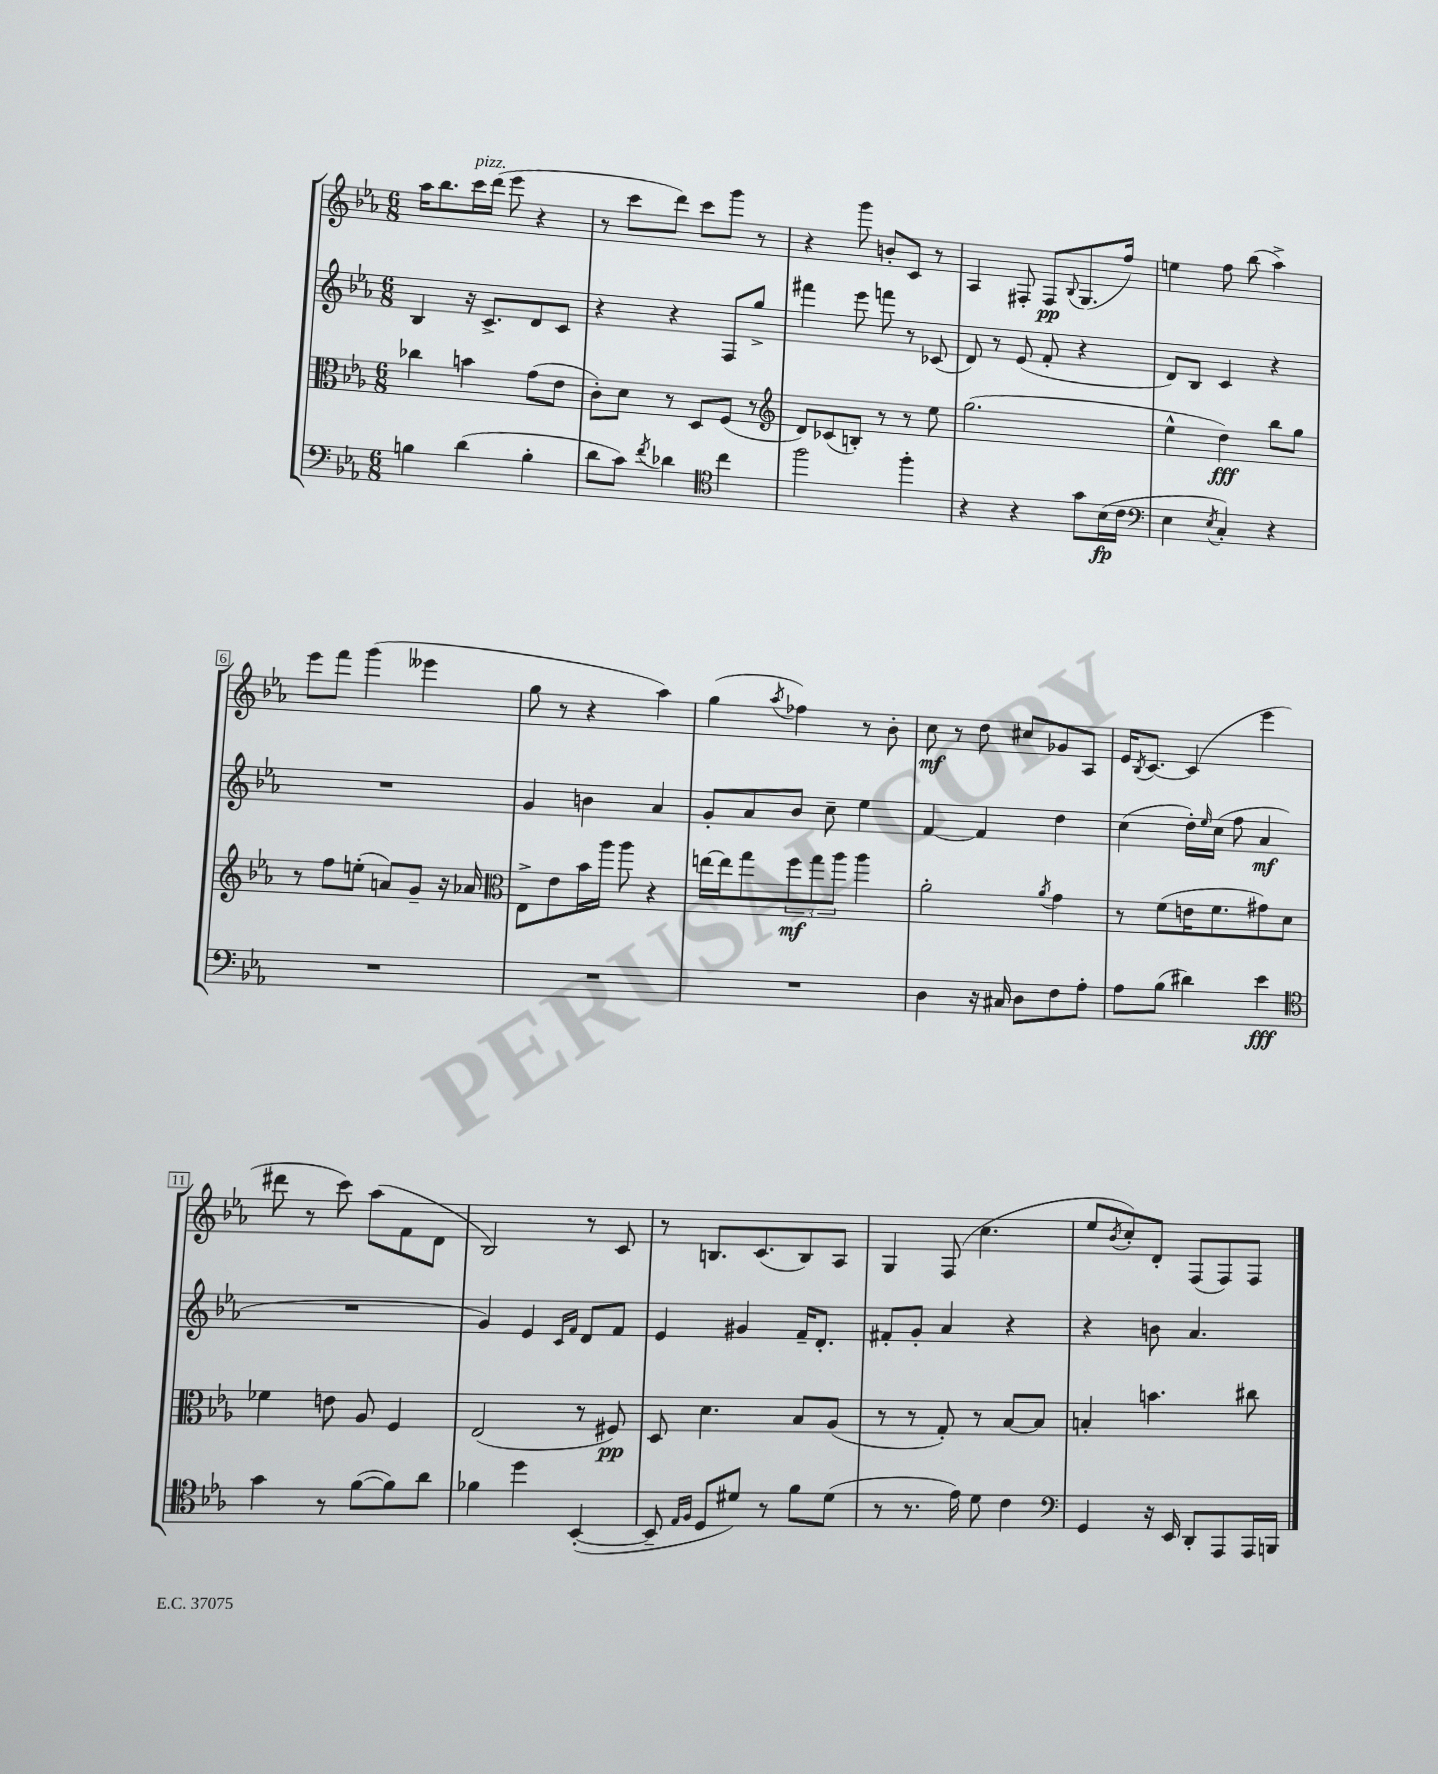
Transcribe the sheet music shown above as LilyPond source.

<<
\new StaffGroup <<
\new Staff = "s0" {
    \clef treble \key ees \major \numericTimeSignature \time 6/8
    aes''16 bes''8. c'''16^\markup { \italic "pizz." } d'''16( ees'''8 r4 |
    r8 c'''8 d'''8) c'''8 g'''8 r8 |
    r4 g'''8 b'8-. c'8 r8 |
    aes4 fis8-. fis8\pp \appoggiatura { bes8 } g8.( f''16) |
    e''4 f''8 bes''8( aes''4->) |
    ees'''8 f'''8 g'''4( eeses'''4 |
    g''8 r8 r4 aes''4) |
    g''4( \acciaccatura { aes''8 } fes''4) r8 bes'8-. |
    c''8\mf r8 d''8 cis''8 ges'8 aes8 |
    ees'16 \acciaccatura { bes8 } c'8.~ c'4( ees'''4 |
    dis'''8 r8 c'''8) aes''8( f'8 d'8 |
    bes2) r8 c'8 |
    r8 b8. c'8.( b8) aes8 |
    g4 f8( c''4. |
    ees''8 \acciaccatura { bes'8 } c''8-.) d'8-. f8( f8) f8 \bar "|." |
}
\new Staff = "s1" {
    \clef treble \key ees \major \numericTimeSignature \time 6/8
    bes4 r16 c'8.-> d'8 c'8 |
    r4 r4 f8 g''8-> |
    fis'''4 ees'''8 f'''8 r8 ces'8( |
    d'8) r8 ees'8( f'8-. r4 |
    d'8) bes8 c'4 r4 |
    R2. |
    g'4 b'4 aes'4 |
    g'8-. aes'8 bes'8 c''8-- ees''4 |
    f'4~ f'4 d''4 |
    c''4( d''16-.) \grace { ees''16 } c''16( f''8 aes'4\mf |
    R2. |
    g'4) ees'4 \grace { c'16 f'16 } d'8 f'8 |
    ees'4 gis'4 f'16-- d'8.-. |
    fis'8-. g'8-. aes'4 r4 |
    r4 b'8 aes'4. \bar "|." |
}
\new Staff = "s2" {
    \clef alto \key ees \major \numericTimeSignature \time 6/8
    ces''4 b'4 g'8( ees'8 |
    c'8-.) d'8 r8 d8 f8( r8 |
    \clef treble d'8) ces'8( b8-.) r8 r8 ees''8 |
    g''2.( |
    ees''4-^ d''4\fff) bes''8 g''8 |
    r8 f''8 e''8-.( a'8) g'8-- r16 aes'16 |
    \clef alto ees8-> ees'8 bes'16 aes''16 aes''8 r4 |
    e''16~ e''16 g''8 \tuplet 3/2 { f''8\mf g''8 aes''8 } aes''4 |
    aes'2-. \acciaccatura { aes'8 } g'4 |
    r8 f'8( e'16 f'8. gis'8) d'8 |
    fes'4 e'8 aes8 f4 |
    ees2( r8 fis8\pp) |
    d8 d'4. bes8 aes8( |
    r8 r8 g8-.) r8 bes8~ bes8 |
    b4-. b'4. cis''8 \bar "|." |
}
\new Staff = "s3" {
    \clef bass \key ees \major \numericTimeSignature \time 6/8
    b4 d'4( b4-. |
    d'8 c'8) \acciaccatura { f'8 } des'4 \clef tenor c''4 |
    f''2 f''4-. |
    r4 r4 g'8 bes16\fp( c'16 |
    \clef bass ees4 \acciaccatura { ees8 } c4-.) r4 |
    R2. |
    R2. |
    R2. |
    d4 r16 cis16 d8 f8 aes8-. |
    aes8 bes8( dis'4) ees'4\fff |
    \clef tenor g'4 r8 f'8~( f'8) aes'8 |
    fes'4 d''4 bes,4~-.( |
    bes,8-- \grace { ees16 f16 } d8 dis'8) r8 f'8 dis'8( |
    r8 r8. ees'16) d'8 c'4 |
    \clef bass g,4 r16 ees,16 d,8-. aes,,8 aes,,16 b,,16 \bar "|." |
}
>>
>>
\layout { \context { \Score \override BarNumber.stencil = #(make-stencil-boxer 0.1 0.3 ly:text-interface::print) } }
